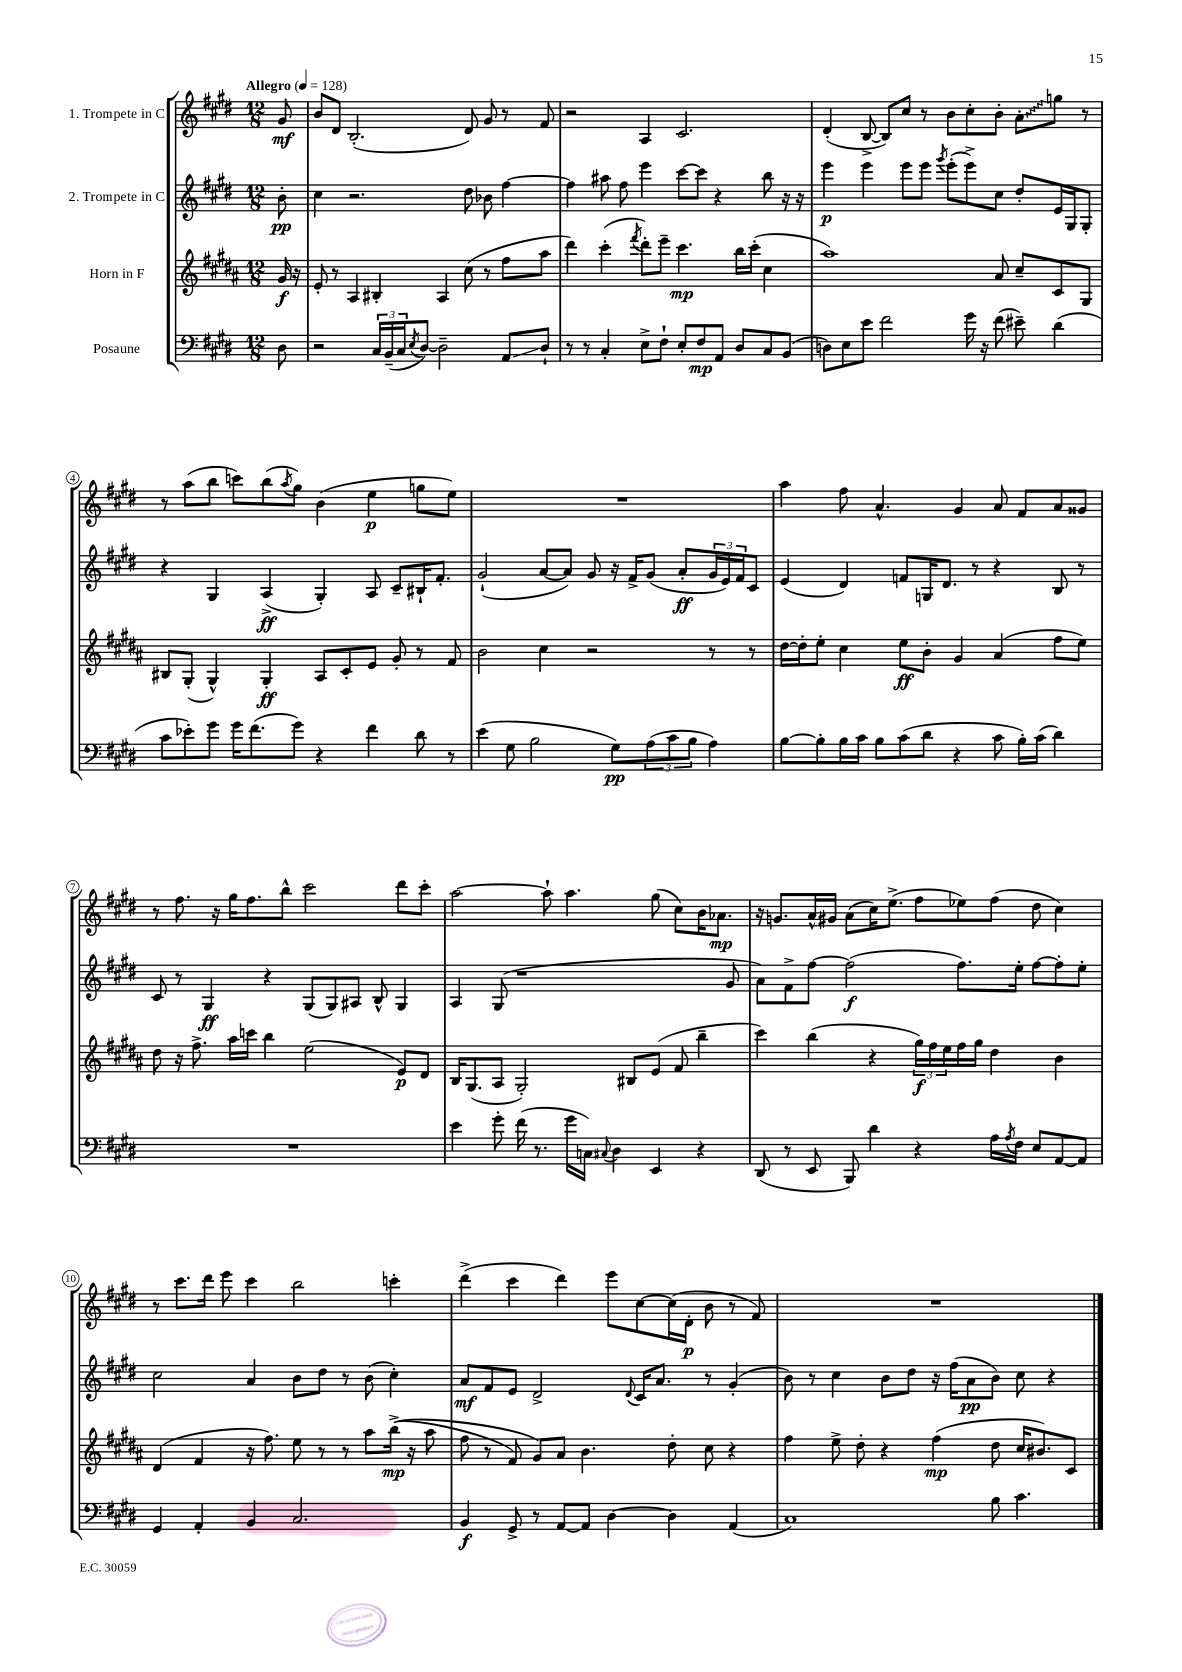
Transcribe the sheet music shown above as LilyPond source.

<<
\new StaffGroup <<
\new Staff = "s0" \with { instrumentName = "1. Trompete in C" } {
    \clef treble \key e \major \numericTimeSignature \time 12/8 \partial 8 \tempo "Allegro" 4 = 128
    gis'8\mf |
    b'8 dis'8 b2.-.( dis'8) gis'8 r8 fis'8 |
    r2 a4 cis'2. |
    dis'4-.( b8~-> b8) cis''8 r8 b'8 cis''8-. b'8-. \once \override Glissando.style = #'zigzag a'8-.\glissando g''8 r8 |
    r8 a''8( b''8 c'''8) b''8( \acciaccatura { a''8 } gis''8) b'4( e''4\p g''8 e''8) |
    R1. |
    a''4 fis''8 a'4.-^ gis'4 a'8 fis'8 a'8 gisis'8 |
    r8 fis''8. r16 gis''16 fis''8. b''8-^ cis'''2 dis'''8 cis'''8-. |
    a''2~ a''8-! a''4. gis''8( cis''8) b'16 aes'8.\mp |
    r16 g'8. a'16-^ gis'16 a'8( cis''16) e''8.->( fis''8 ees''8) fis''8( dis''8 cis''4) |
    r8 cis'''8. dis'''16 e'''8 cis'''4 b''2 c'''4-. |
    dis'''4->( cis'''4 dis'''4) e'''8 cis''8~ cis''16( dis'16-.\p b'8 r8 fis'8) |
    R1. \bar "|." |
}
\new Staff = "s1" \with { instrumentName = "2. Trompete in C" } {
    \clef treble \key e \major \numericTimeSignature \time 12/8 \partial 8
    b'8-.\pp |
    cis''4 r2. dis''8 bes'8 fis''4~ |
    fis''4 ais''8 fis''8 e'''4 cis'''8~ cis'''8 r4 b''8 r16 r16 |
    e'''4\p e'''4 e'''8 e'''8 \acciaccatura { gis'''8 } e'''8-.( e'''8->) cis''8 dis''8-. e'16 gis16 gis8-. |
    r4 gis4 a4->\ff( gis4-.) a8 cis'8-- bis16-! fis'8.-. |
    gis'2-!( a'8~ a'8) gis'8 r16 fis'16-> gis'8( a'8-.\ff \tuplet 3/2 { gis'16 e'16) fis'16 } cis'8 |
    e'4( dis'4) f'8 g16 dis'8. r8 r4 b8 r8 |
    cis'8 r8 gis4\ff r4 gis8( gis8) ais8 b8-^ gis4 |
    a4 gis8( r1 gis'8 |
    a'8) fis'8-> fis''8~ fis''2\f( fis''8.) e''16-. fis''8~ fis''8-. e''8-. |
    cis''2 a'4 b'8 dis''8 r8 b'8( cis''4-.) |
    a'8\mf fis'8 e'8 dis'2-> \appoggiatura { dis'8 } cis'16 a'8. r8 gis'4-.( |
    b'8) r8 cis''4 b'8 dis''8 r16 fis''16( a'8\pp b'8) cis''8 r4 \bar "|." |
}
\new Staff = "s2" \with { instrumentName = "Horn in F" } {
    \clef treble \key b \major \numericTimeSignature \time 12/8 \partial 8
    gis'16\f r16 |
    e'8-. r8 ais4 bis4-. ais4 cis''8( r8 fis''8 ais''8 |
    dis'''4) cis'''4-.( \acciaccatura { fis'''8 } dis'''8-.) e'''8-- cis'''4.\mp b''16 cis'''16-.( cis''4 |
    ais''1) ais'8 cis''8-- cis'8 gis8 |
    bis8 gis8-.( gis4-^) gis4-.\ff ais8 cis'8-. e'8 gis'8-. r8 fis'8 |
    b'2 cis''4 r2 r8 r8 |
    dis''16~ dis''16-. e''8-. cis''4 e''8\ff b'8-. gis'4 ais'4( fis''8 e''8) |
    dis''8 r16 fis''8.-> ais''16 c'''16 b''4 e''2( e'8\p) dis'8 |
    b16 gis8.( ais8 gis2-.) bis8 e'8( fis'8 b''4-- |
    cis'''4) b''4( r4 \tuplet 3/2 { gis''16\f) fis''16 e''16 } fis''16 gis''16 dis''4 b'4 |
    dis'4( fis'4 r16 fis''8.) e''8 r8 r8 ais''8 b''16->\mp(\( r16 ais''8 |
    fis''8 r8 fis'8) gis'8\) ais'8 b'4. dis''8-. cis''8 r4 |
    fis''4 e''8-> dis''8-. r4 fis''4\mp( dis''8 cis''16 bis'8.) cis'8 \bar "|." |
}
\new Staff = "s3" \with { instrumentName = "Posaune" } {
    \clef bass \key e \major \numericTimeSignature \time 12/8 \partial 8
    dis8 |
    r2 \tuplet 3/2 { cis16 b,16--( cis16 } \acciaccatura { e8 } dis8~) dis2-- a,8\glissando dis8-! |
    r8 r8 cis4-. e8-> fis8-! e8-. fis8\mp a,8 dis8 cis8 b,8( |
    d8) e8 e'8 fis'2 gis'16 r16 fis'8( eis'8--) dis'4( |
    cis'8 ees'8-.) gis'8 gis'16 fis'8.( gis'8) r4 fis'4 dis'8 r8 |
    e'4( gis8 b2 gis8\pp) \tuplet 3/2 { a8( cis'8 b8 } a4) |
    b8~ b8-. b16 cis'16 b8 cis'8( dis'8 r4 cis'8 b16-.) cis'16( dis'4) |
    R1. |
    e'4 gis'8-. fis'16( r8. gis'16 c16) \appoggiatura { cis8 } dis4 e,4 r4 |
    dis,8( r8 e,8 b,,8) dis'4 r4 a16 \acciaccatura { a8 } fis16 e8 a,8~ a,8 |
    gis,4 a,4-. b,4 cis2. |
    b,4\f gis,8-> r8 a,8~ a,8 dis4~ dis4 a,4( |
    cis1) b8 cis'4. \bar "|." |
}
>>
>>
\layout { \context { \Score \override BarNumber.stencil = #(make-stencil-circler 0.1 0.3 ly:text-interface::print) } }
